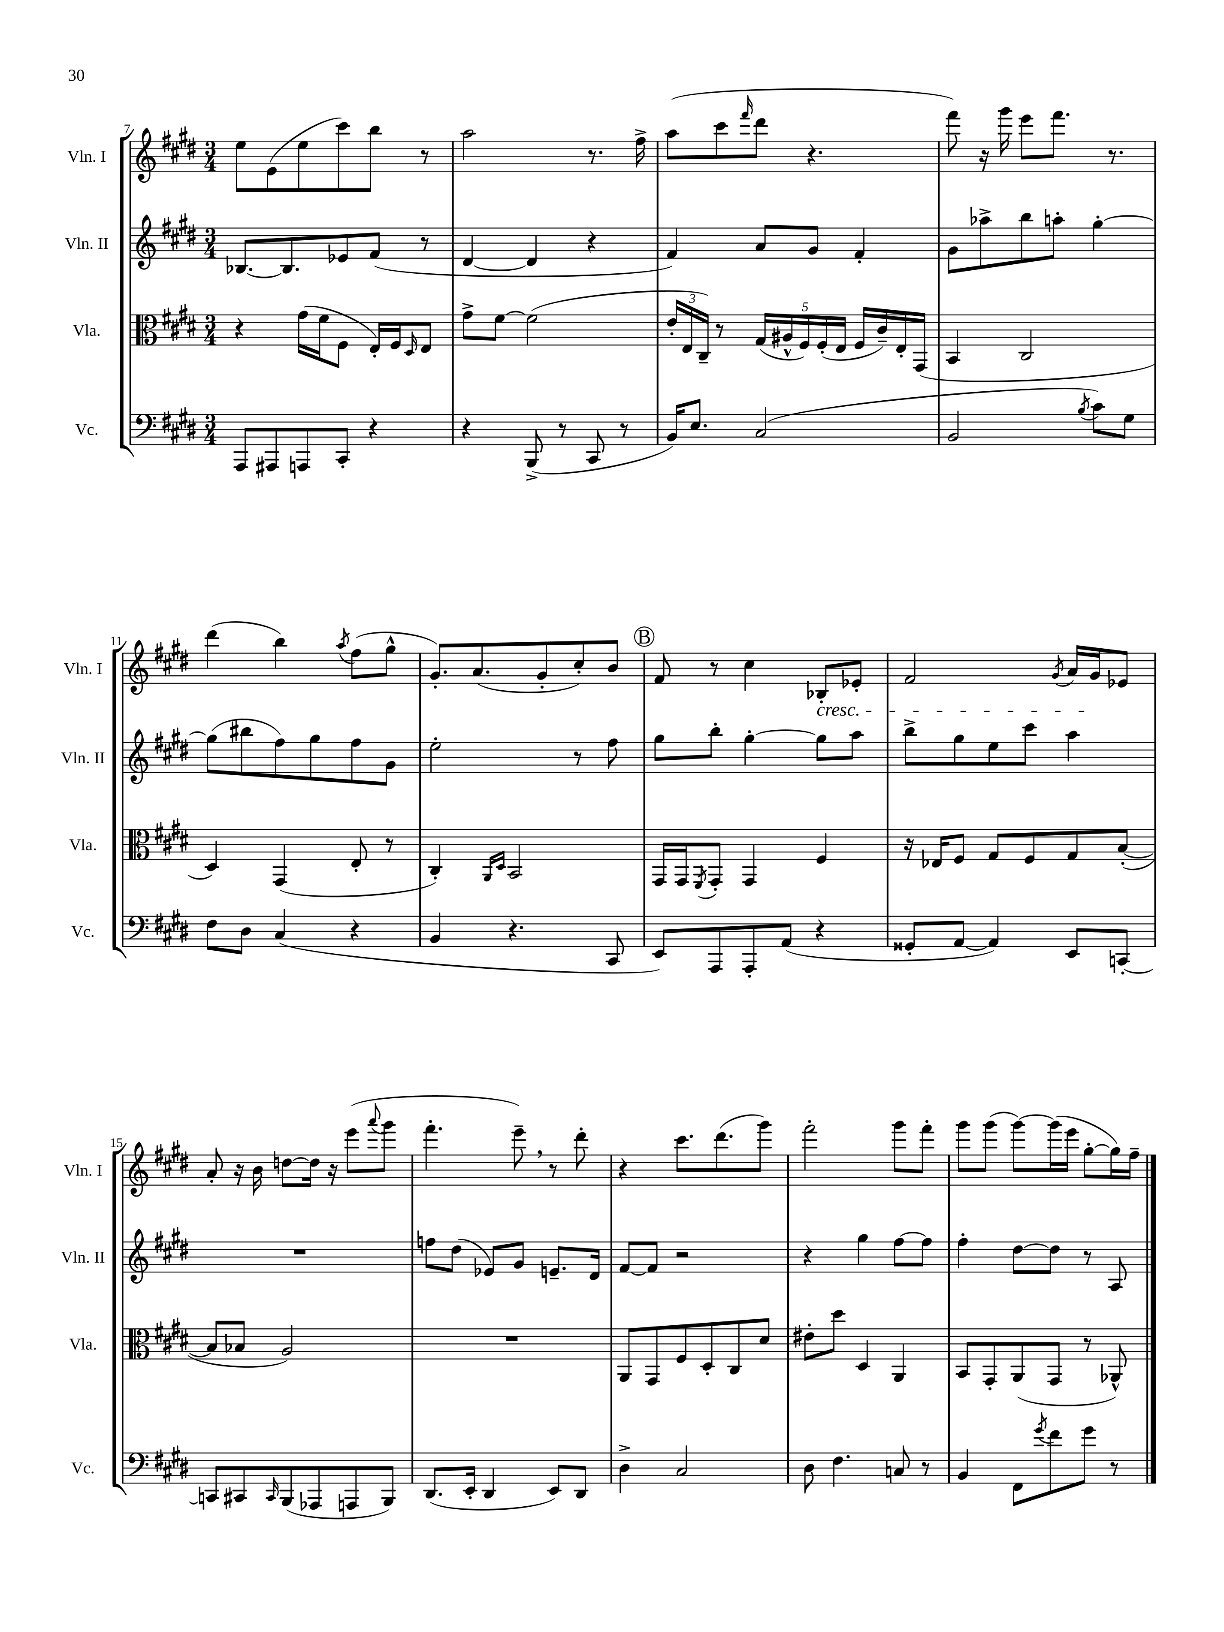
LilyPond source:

<<
\new StaffGroup <<
\new Staff = "s0" \with { instrumentName = "Vln. I" shortInstrumentName = "Vln. I" } {
    \clef treble \key e \major \numericTimeSignature \time 3/4
    e''8 e'8( e''8 cis'''8) b''8 r8 |
    a''2 r8. fis''16-> |
    a''8( cis'''8 \grace { fis'''16 } dis'''8 r4. |
    fis'''8) r16 gis'''16 e'''8 fis'''8. r8. |
    dis'''4( b''4) \acciaccatura { a''8 } fis''8( gis''8-^ |
    gis'8.-.) a'8.( gis'8-. cis''8-.) b'8 |
    \mark \markup { \circle "B" } fis'8 r8 cis''4 bes8-.\cresc ees'8-. |
    fis'2 \acciaccatura { gis'8 } a'16 gis'16\! ees'8 |
    a'8-. r16 b'16 d''8~ d''16 r16 e'''8( \appoggiatura { a'''8 } gis'''8 |
    fis'''4.-. e'''8--) \breathe r8 dis'''8-. |
    r4 cis'''8. dis'''8.( gis'''8) |
    fis'''2-. gis'''8 fis'''8-. |
    gis'''8 gis'''8( gis'''8~) gis'''16( e'''16 gis''8~-. gis''16) fis''16-- \bar "|." |
}
\new Staff = "s1" \with { instrumentName = "Vln. II" shortInstrumentName = "Vln. II" } {
    \clef treble \key e \major \numericTimeSignature \time 3/4
    bes8.~ bes8. ees'8 fis'8( r8 |
    dis'4~ dis'4 r4 |
    fis'4) a'8 gis'8 fis'4-. |
    gis'8 aes''8-> b''8 a''8-. gis''4~-. |
    gis''8( bis''8 fis''8) gis''8 fis''8 gis'8 |
    e''2-. r8 fis''8 |
    \mark \markup { \circle "B" } gis''8 b''8-. gis''4~-. gis''8 a''8 |
    b''8-> gis''8 e''8 cis'''8 a''4 |
    R2. |
    f''8 dis''8( ees'8) gis'8 e'8.-- dis'16 |
    fis'8~ fis'8 r2 |
    r4 gis''4 fis''8~ fis''8 |
    fis''4-. dis''8~ dis''8 r8 a8 \bar "|." |
}
\new Staff = "s2" \with { instrumentName = "Vla." shortInstrumentName = "Vla." } {
    \clef alto \key e \major \numericTimeSignature \time 3/4
    r4 gis'16( fis'16 fis8 e16-.) fis16 \grace { dis16 } e8 |
    gis'8-> fis'8~ fis'2( |
    \tuplet 3/2 { e'16-. e16 cis16--) } r8 \tuplet 5/4 { gis16( ais16-^ fis16) fis16-.( e16 } fis16 cis'16--) e16-. gis,16( |
    b,4 cis2 |
    dis4) gis,4( e8-. r8 |
    cis4-.) \grace { a,16 dis16 } b,2 |
    \mark \markup { \circle "B" } gis,16 gis,16 \acciaccatura { fis,8 } gis,8-. gis,4 fis4 |
    r16 ees16 fis8 gis8 fis8 gis8 b8~-.( |
    b8 bes8 a2) |
    R2. |
    a,8 gis,8 fis8 dis8-. cis8 dis'8 |
    eis'8-. dis''8 dis4 a,4 |
    b,8 gis,8-. a,8( gis,8 r8 aes,8-^) \bar "|." |
}
\new Staff = "s3" \with { instrumentName = "Vc." shortInstrumentName = "Vc." } {
    \clef bass \key e \major \numericTimeSignature \time 3/4
    a,,8 ais,,8 a,,8 cis,8-. r4 |
    r4 b,,8->( r8 cis,8 r8 |
    b,16) e8. cis2( |
    b,2 \acciaccatura { b8 } cis'8) gis8 |
    fis8 dis8 cis4( r4 |
    b,4 r4. cis,8 |
    \mark \markup { \circle "B" } e,8) a,,8 a,,8-. a,8( r4 |
    gisis,8-. a,8~ a,4) e,8 c,8~-. |
    c,8 cis,8 \grace { cis,16 } b,,8( aes,,8 a,,8 b,,8) |
    dis,8.( e,16-. dis,4 e,8) dis,8 |
    dis4-> cis2 |
    dis8 fis4. c8 r8 |
    b,4 fis,8 \acciaccatura { gis'8 } fis'8 gis'8 r8 \bar "|." |
}
>>
>>
\layout { \context { \Score currentBarNumber = #7 } }
